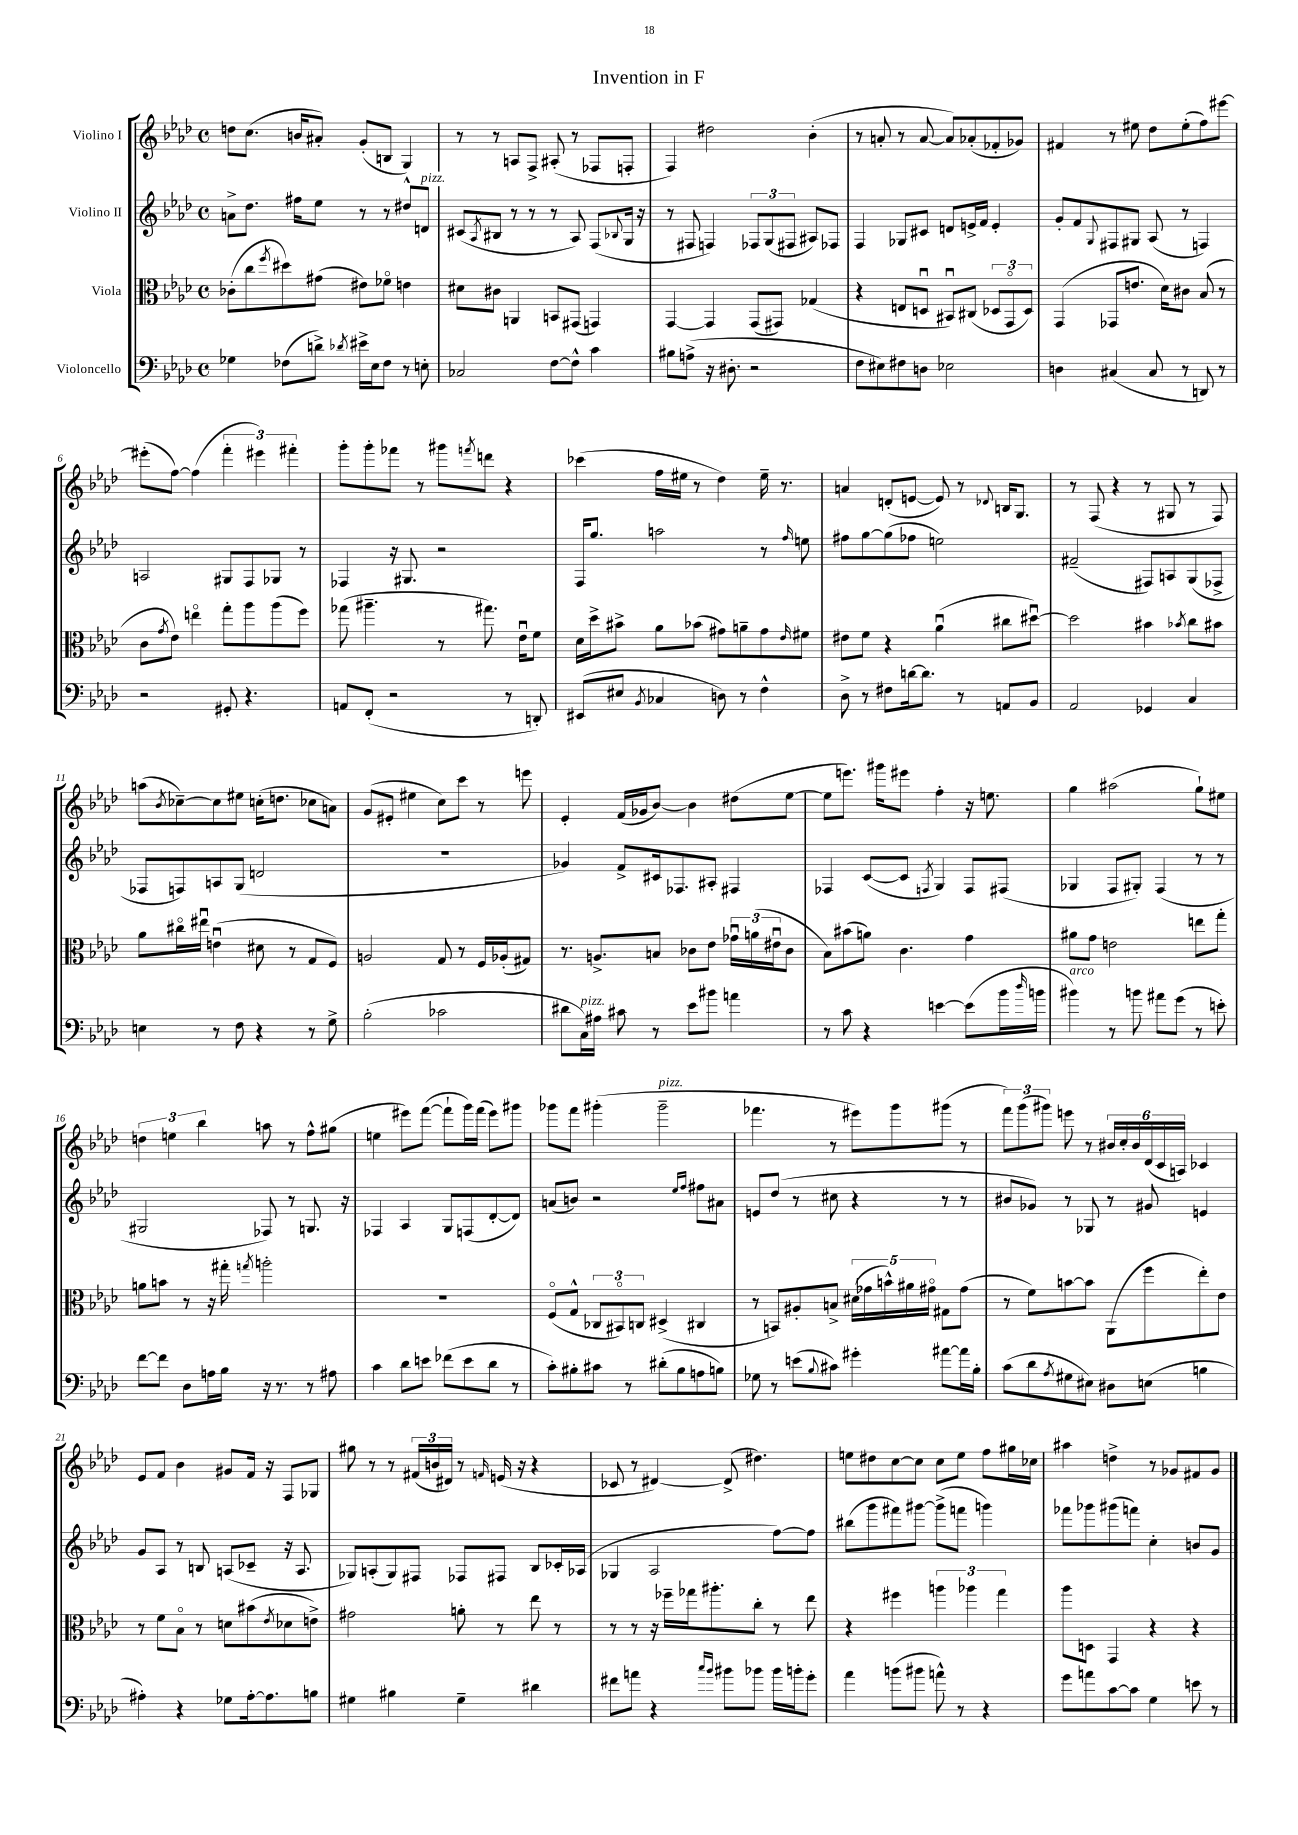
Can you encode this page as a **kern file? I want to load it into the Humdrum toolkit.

**kern	**kern	**kern	**kern
*part4	*part3	*part2	*part1
*staff4	*staff3	*staff2	*staff1
*I"Violoncello	*I"Viola	*I"Violino II	*I"Violino I
*clefF4	*clefC3	*clefG2	*clefG2
*k[b-e-a-d-]	*k[b-e-a-d-]	*k[b-e-a-d-]	*k[b-e-a-d-]
*M4/4	*M4/4	*M4/4	*M4/4
*met(c)	*met(c)	*met(c)	*met(c)
=1	=1	=1	=1
4G-X\	(8c-X'\L	8an^\L	8ddn\L
.	8cc\	8.dd-\J	(8.cc\J
.	8qff/	.	.
(8F-X\L	8dd#X\)	.	.
.	.	16ff#X\KL	16bn/KL
8dn^\J)	(8g#X\J	8ee-\J	8a#X'/J)
8qd-X/	.	.	.
16e#X^\LL	8e#X\L)	8r	(8g'/L
16E-\J	.	.	.
8F-\J	8f-X\J	8r	8Bn/J
8r	4en\	8dd#X^^/L	4G/)
!	!	!LO:TX:a:i:t=pizz.	!
8En'\	.	8dn/J	.
=2	=2	=2	=2
2C-X/	8d#X\L	(8c#X/L	8r
.	.	8qA-/	.
.	8c#X\J	8B#X/J	8r
.	4AAn/	8r	8An/L
.	.	8r	8F^/J
[8F\L	8BBn/L	8r	(8A#X'/
8F^^\J]	(8GG#X/J	8A-/)	8r
4c\	4GGn/)	(8F/L	8F-X/L
.	.	8qqB-X/	.
.	.	16G/Jk	8Fn'/J
.	.	16r	.
=3	=3	=3	=3
8B#X\L	[4GG/	8r	4F/)
(8An^\J	.	8F#X/	.
16r	4GG/]	4Fn/)	2dd#X\
8.D#X'\	.	.	.
2r	(8GG/L	12F-X/L	.
.	.	(12G/	.
.	8GG#X/J)	.	.
.	.	12F#X/J	.
.	(4G-X/	8A#X/L)	(4b-'\
.	.	8F-X/J	.
=4	=4	=4	=4
8F\L	4r	4F/	8r
8E#X\)	.	.	8an'/
8F#X\	8En/L	8G-X/L	8r
8Dn\J	8Dnu/J	8c#X/J	[8a/
2E-X\	8BB#Xu/L)	8dn/L	8a/L])
.	(8C#X/J	16en^/L	(8a-X'/
.	.	16f/JJ	.
.	12D-X/L	4e'/	8f-X'/
.	12GG/	.	.
.	.	.	8g-X/J)
.	12D-/J)	.	.
=5	=5	=5	=5
4Dn\	(4GG/	8g'/L	4f#X/
.	.	8f/	.
.	.	8qqG/	.
(4C#X/	8GG-X/L	8F#X/	8r
.	8.en/J	8G#X/J	8ee#X\
8C#/	.	(8A-/	8dd-\L
.	16d-\KL)	.	.
8r	8c#X\J	8r	(8ee#'\
8DDn/)	(8B-/	4Fn/)	8ff\)
8r	8r	.	[8eee#X\J
!!LO:LB:g=z
=6	=6	=6	=6
2r	8c\L	2An/	(8eee#X'\L]
.	8qg/	.	.
.	8e-\J)	.	[8ff\J)
.	4een\	.	(4ff\]
8GG#X'/	8gg'\L	8G#X/L	6fff'\
4.r	8aa-\	8F/	.
.	.	.	6eee#X\)
.	(8aa-\	8G-X/J	.
.	.	.	6fff#X'\
.	8ff\J)	8r	.
=7	=7	=7	=7
8AAn/L	(8gg-X\	4F-X/	8ggg'\L
(8FF'/J	4.aa#X~\	.	8ggg'\
2r	.	16r	8fff-X\J
.	.	8.G#X/	.
.	.	.	8r
.	8r	2r	8ggg#X\L
.	.	.	8qfffn/
.	8.gg#X\)	.	8dddn\J
8r	.	.	4r
.	16e-u\KL	.	.
8DDn'/)	8f\J	.	.
=8	=8	=8	=8
(8EE#X/L	16d-\LL	16F/KL	(4ccc-X\
.	16dd-^\J	8.gg/J	.
8E#X/J	8b#X^\J	.	.
8qBB-/	.	.	.
4C-X/	8a-\L	2aan\	16ff\LL
.	.	.	16ee#X\JJ
.	(8b-X\J	.	8r
8Dn\)	8g#X\L)	.	4dd-\)
8r	8an~\	.	.
4F^^\	8g#\	8r	16ee#~\
.	.	.	8.r
.	16qqe-/	16qqff/	.
.	8f#X\J	8een\	.
=9	=9	=9	=9
8D-^\	8e#X\L	8ff#X\L	4an/
8r	8f\J	[8gg\	.
8F#X\L	4r	(8gg\]	(8dn'/L
[16dn\k	.	8ff-X\J	[8en/J
8.d\J]	.	.	.
.	(4a-u\	2een\)	8e/])
8r	.	.	8r
.	.	.	8qqd-X/
8AAn/L	8cc#X\L	.	16Bn/KL
.	.	.	8.G/J
8BB-/J	[8dd#Xu\J)	.	.
=10	=10	=10	=10
2AA-/	2dd#\]	(2f#X~/	8r
.	.	.	(8F/
.	.	.	4r
4GG-X/	4b#X\	8F#X/L)	8r
.	.	8An/	8G#X/
.	8qb-X/	.	.
4C/	8cc\L	(8G/	8r
.	8b#X\J	8F-X^/J	8F/)
!!LO:LB:g=z
=11	=11	=11	=11
4En\	8a-\L	8F-X/L	(8aan\L
.	.	.	8qb-/
.	16cc#X\L	8Fn/)	[8cc-X~\)
.	16ee#Xu\JJ	.	.
8r	(4enu\	8An/	8cc-\]
8F\	.	(8G/J	8ee#X\J
4r	8d#X\	2dn/	(16ccn'\KL
.	.	.	8.ddn\J
.	8r	.	.
8r	8G/L	.	8cc-X\L
8G^\	8F/J)	.	8an\J)
=12	=12	=12	=12
(2B-'\	2An/	1r	(8g/L
.	.	.	8e#X'/J
.	.	.	4ee#X\
2c-X\	8G/	.	8cc\L)
.	8r	.	8ccc\J
.	16F/LL	.	8r
.	(16A-X'/J	.	.
.	8G#X/J)	.	8eeen\
=13	=13	=13	=13
8d#X\L	8.r	4g-X/)	4e-'/
!LO:TX:a:i:t=pizz.	!	!	!
16C\L)	.	.	.
16A#X\JJ	8.An^/L	.	.
8c#X\	.	8f^/L	(16f/LL
.	.	.	16g-X/J
8r	8Bn/J	16c#X/k	[8b-/J)
.	.	8.F-X/	.
8e-\L	8c-X\L	.	4b-\]
8b#X\J	8e-\J	8A#X'/J	.
4an\	24g-Xu\LL	4F#X/	(8dd#X\L
.	(24an\	.	.
.	24e#Xu\J	.	.
.	8c-\J	.	[8ee-\J
=14	=14	=14	=14
8r	8B-\L)	4F-X/	8ee-\L]
8c\	(8b#X\	.	8.eeen\J)
4r	8an\J)	([8c/L	.
.	.	.	16ggg#X\KL
.	4.c\	8c/J]	8eee#X\J
.	.	8qFn/	.
[4en\	.	4G/)	4ff'\
(8e\L]	4g\	8F/L	16r
.	.	.	8.een\
16b-\L	.	(8F#X/J	.
16qqdd-/	.	.	.
16bn\JJ	.	.	.
=15	=15	=15	=15
!LO:TX:a:i:t=arco	!	!	!
4b#X\)	8a#X\L	4G-X/	4gg\
.	8g\J	.	.
8r	2en\	8F/L	(2aa#X\
8bn\	.	8G#X'/J)	.
8a#X\L	.	(4F/	.
(8g\J	.	.	.
8r	8een\L	8r	8gg`\L)
8en'\)	8gg'\J	8r	8ee#X\J
!!LO:LB:g=z
=16	=16	=16	=16
[8f\L	8an\L	2G#X/	6ddn\
8f\J]	8bn\J	.	.
.	.	.	6een\
8D-\L	8r	.	.
.	.	.	6bb-\
16An\L	16r	.	.
16B-\JJ	16gg#X'\	.	.
.	8qggn/	.	.
16r	2aan'\	8F-X/)	8aan\
8.r	.	.	.
.	.	8r	8r
8r	.	8.Gn/	8ff^^\L
8A#X\	.	.	(8gg#X\J
.	.	16r	.
=17	=17	=17	=17
4c\	1r	4F-X/	4een\
8d-\L	.	4A-/	8eee#X\L)
8en\J	.	.	([8fff\J
(8f-X\L	.	8G/L	8fff`\L]
8e\	.	(8Fn/	16ggg\L)
.	.	.	(16fff\JJ
8d-\J	.	[8d-'/	8eee#\L)
8r	.	8d-/J])	8ggg#X\J
=18	=18	=18	=18
8c'\L)	(8F/L	(8an/L	8ggg-X\L
8B#X'\	8G^^/J	8bn/J)	8fff\J
8c#X\J	12C-X/L	2r	(4ggg#X'\
.	12BB#X/)	.	.
8r	.	.	.
.	12Cn/J	.	.
!	!	!	!LO:TX:a:i:t=pizz.
(8d#X'\L	(4D#X^/	.	2ggg#~\
8B#\	.	.	.
.	.	16qqee-/LL	.
.	.	16qqff/JJ	.
8An\	4C#X/	8ff#X\L	.
8Bn\J)	.	8a#X\J	.
=19	=19	=19	=19
8G-X\	8r	8en/L	4.fff-X\
8r	8BBn/L)	(8dd-/J	.
(8en\L	8A#X'/	8r	.
8qqB-/	.	.	.
8c#X\J)	8Bn^/J	8cc#X\	8r
4g#X'\	(20d#X\LL	4r	8eee#X\L)
.	20g-X\	.	.
.	20bn^^\)	.	.
.	.	.	8ggg\
.	20a#X\	.	.
.	20g#X\JJ	.	.
[8a#X\L	8G#X\L	8r	(8ggg#X\J
16a#\L]	(8g#\J	8r	8r
16B-'\JJ	.	.	.
=20	=20	=20	=20
(8c\L	8r	8b#X/L	12fff\L)
.	.	.	(12ggg\
8d-\	8f\L)	8g-X/J)	.
.	.	.	12ggg#X\J)
8qA-/	.	.	.
8G#X\	[8bn\	8r	8eeen\
8E#X\J)	8b\J]	8G-X/	8r
8D#X\L	(8AA-\L	8r	24b#X/LL
.	.	.	24cc'/
.	.	.	24b#/
(8En\J	8ff\	8g#X/	(24d-/
.	.	.	24c/
.	.	.	24An/JJ)
4Bn\	8ee-'\)	4en/	4c-X/
.	8e-\J	.	.
!!LO:LB:g=z
=21	=21	=21	=21
4A#X'\)	8r	8g/L	8e-/L
.	8f\L	8A-/J	8f/J
4r	8B-\J	8r	4b-\
.	8r	8Bn/	.
8G-X\L	8dn\L	(8An/L	8g#X/L
[16A#'\k	(8b#X\	8c-X~/J	16f/Jk
8.A#\]	.	.	16r
.	8qe-/	.	.
.	8d-X\	16r	8F/L
.	.	8.A/	.
8Bn\J	8en^\J)	.	8G-X/J
=22	=22	=22	=22
4G#X\	2g#X\	8G-X/L)	8gg#X\
.	.	(8An'/	8r
4B#X\	.	8G-/)	8r
.	.	8F#X/J	(24f#X/LL
.	.	.	24bn/
.	.	.	24d#X/JJ)
4G#~\	8an'\	8F-X/L	8r
.	.	.	16qqfn/
.	8r	8F#X/J	(16en/
.	.	.	16r
4d#X\	8ee-\	8B-/L	4r
.	8r	16c-X'/L	.
.	.	(16A-X/JJ	.
=23	=23	=23	=23
8f#X\L	8r	4G-X/	8c-X/
8an\J	8r	.	8r
4r	16r	2A-/	[4d#X/)
.	16ff-X~\LL	.	.
.	16gg-X\J	.	.
.	8.aa#X'\	.	.
16qqcc/LL	.	.	.
16qqb-/JJ	.	.	.
8b#X\L	.	.	(8d#^/]
8b-X\J	8cc'\J	.	4.dd#X\)
16b-\LL	8r	[8ff\L)	.
16bn'\J	.	.	.
8g'\J	8ee-\	8ff\J]	.
=24	=24	=24	=24
4a-\	4r	(8bb#X\L	8een\L
.	.	8ggg\	8dd#X\
(8bn\L	4ff#X\	8fff#X\)	[8cc\
8b#X\J	.	[8ggg#X\J	8cc\J]
8an^^\)	6aan\	(8ggg#^\L]	8cc\L
8r	.	8fffn\J	8ee\J
.	6aa-X\	.	.
4r	.	4gggn\)	8ff\L
.	6gg\	.	.
.	.	.	16gg#X\L
.	.	.	16cc-X\JJ
=25	=25	=25	=25
8g\L	8aa-\L	8fff-X\L	4aa#X\
8an\	8Dn\J	8ggg-X\	.
[8c\	4GG/	(8ggg#X\	4ddn^\
8c\J]	.	8fffn\J)	.
4G\	4r	4cc'\	8r
.	.	.	8g-X/L
8en\	4r	8bn/L	8f#X/
8r	.	8g/J	8g-/J
==	==	==	==
*-	*-	*-	*-
